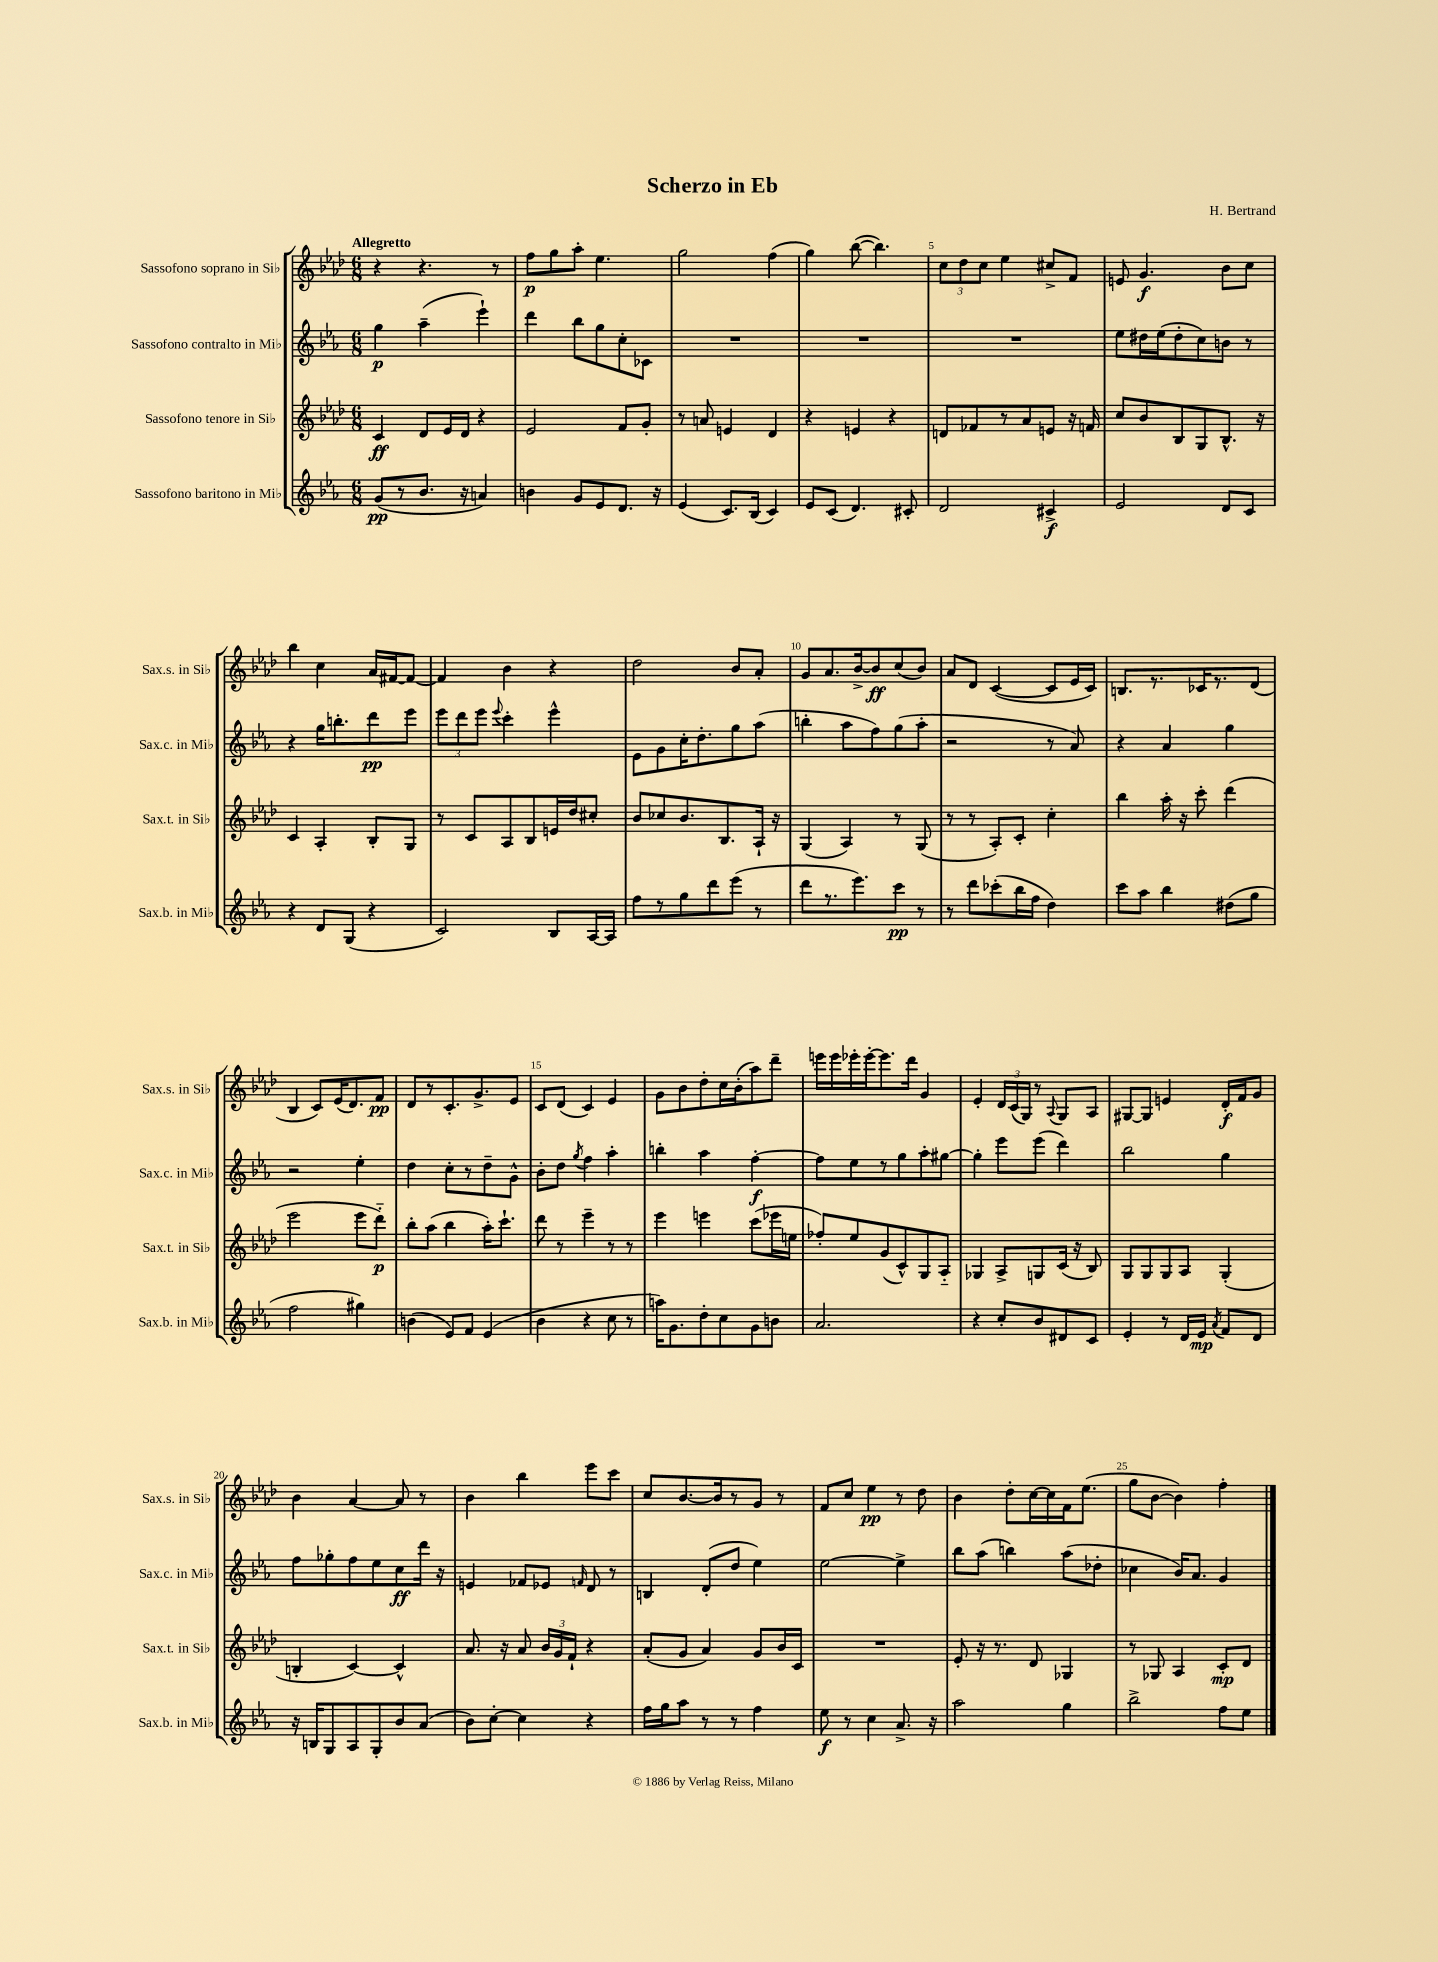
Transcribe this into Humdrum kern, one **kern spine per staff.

**kern	**kern	**kern	**kern
*staff4	*staff3	*staff2	*staff1
*clefG2	*clefG2	*clefG2	*clefG2
*k[b-e-a-]	*k[b-e-a-d-]	*k[b-e-a-]	*k[b-e-a-d-]
*M6/8	*M6/8	*M6/8	*M6/8
(8g/L	4c/	4gg\	4r
8r	.	.	.
8.b-/J	8d-/L	(4aa-~\	4.r
.	16e-/L	.	.
16r	16d-/JJ	.	.
4a/)	4r	4eee-`\)	.
.	.	.	8r
=	=	=	=
4b\	2e-/	4ddd\	8ff\L
.	.	.	8gg\
8g/L	.	8bb-\L	8aa-'\J
8e-/	.	8gg\	4.ee-\
8.d/J	8f/L	8cc'\	.
.	8g'/J	8c-\J	.
16r	.	.	.
=	=	=	=
(4e-/	8r	2.r	2gg\
.	8a/	.	.
8.c/L)	4e/	.	.
(16B-/Jk	.	.	.
4c/)	4d-/	.	(4ff\
=	=	=	=
8e-/L	4r	2.r	4gg\)
(8c/J	.	.	.
4.d/)	4e/	.	([8bb-\
.	.	.	4.bb-\])
.	4r	.	.
8c#'/	.	.	.
=	=	=	=
2d/	8d/L	2.r	12cc\L
.	.	.	12dd-\
.	8f-/	.	.
.	.	.	12cc\J
.	8r	.	4ee-\
.	8a-/	.	.
4c#^/	8e/J	.	8cc#^/L
.	16r	.	8f/J
.	16f/	.	.
=	=	=	=
2e-/	8cc/L	8ee-\L	8e/
.	8b-/	16dd#\L	4.g/
.	.	(16ee-\J	.
.	8B-/	8dd#'\	.
.	8G/	8cc\)	.
8d/L	8.B-^^/J	8b\J	8b-\L
8c/J	.	8r	8cc\J
.	16r	.	.
=	=	=	=
4r	4c/	4r	4bb-\
8d/L	4A-'/	16gg\LK	4cc\
.	.	8.bb'\	.
(8G/J	.	.	.
4r	8B-'/L	8ddd\	16a-/LL
.	.	.	[16f#/J
.	8G/J	8eee-\J	8f#/_J
=	=	=	=
2c/)	8r	12eee-\L	4f#/]
.	.	12ddd\	.
.	8c/L	.	.
.	.	12eee-\J	.
.	.	8qqeee-/	.
.	8A-/	4ccc'\	4b-\
.	8B-/	.	.
8B-/L	16e/L	4eee-^^\	4r
.	16dd-/J	.	.
[16A-/L	8cc#'/J	.	.
16A-/]JJ	.	.	.
=	=	=	=
8ff\L	8b-/L	8e-\L	2dd-\
8r	8cc-/	8g\	.
8gg\	8.b-/	16cc'\K	.
.	.	8.dd'\	.
8ddd\	.	.	.
.	8.B-/	.	.
(8eee-\J	.	8gg\	8b-/L
8r	16A-`/Jk	(8aa-\J	8a-'/J
.	16r	.	.
=	=	=	=
8ddd\L	(4G/	4bb'\	8g/L
8.r	.	.	8.a-/
.	4A-/)	8aa-\L	.
8.eee-\)	.	.	[16b-^/k
.	.	8ff\)	8b-/]
8ccc\J	8r	(8gg\	(8cc/
8r	(8G/	8aa-'\J	8b-/J)
=	=	=	=
8r	8r	2r	8a-/L
8ddd\L	8r	.	8d-/J
(8ccc-'\	8A-'/L)	.	([4c/
16bb-\L	8c'/J	.	.
16ff\JJ	.	.	.
4dd\)	4cc'\	8r	8c/]L
.	.	8a-/)	16e-/L
.	.	.	16c/JJ)
=	=	=	=
8ccc\L	4bb-\	4r	8.B/L
8aa-\J	.	.	.
.	.	.	8.r
4bb-\	16aa-'\	4a-/	.
.	16r	.	.
.	8ccc'\	.	16c-/K
.	.	.	8.r
(8dd#\L	(4ddd-\	4gg\	.
8gg\J	.	.	(8d-/J
=	=	=	=
2ff\	2eee-\	2r	4B-/
.	.	.	8c/L)
.	.	.	(16e-/K
.	.	.	8.d-/)
4gg#\)	8eee-\L	4ee-'\	.
.	8ddd-'~\J)	.	8f/J
=	=	=	=
(4b\	8bb-'\L	4dd\	8d-/L
.	(8aa-\J	.	8r
8e-/L)	4bb-\	8cc'\L	8.c'/
8f/J	.	8r	.
.	.	.	8.g^/
(4e-/	16aa-'\LK)	8dd~\	.
.	8.ccc`\J	.	.
.	.	8g^^\J	8e-/J
=	=	=	=
4b-\	8ddd-\	8b-'\L	8c/L
.	8r	8dd\J	(8d-/J
.	.	8qgg/	.
4r	4eee-~\	4ff\	4c/)
8cc\	8r	4aa-'\	4e-/
8r	8r	.	.
=	=	=	=
16aa\LK)	4eee-\	4bb'\	8g\L
8.g\	.	.	.
.	.	.	8b-\
8dd'\	4eee\	4aa-\	8dd-'\
8cc\	.	.	16cc\L
.	.	.	(16b-'\J
8g\	(8ccc\L	[4ff'\	8aa-\)
8b\J	16eee-\L	.	8ddd-~\J
.	16ee\JJ	.	.
=	=	=	=
2.a-/	8ff-'/L)	8ff\]L	16eee\LL
.	.	.	16eee\
.	8ee-/	8ee-\	16eee-'\
.	.	.	[16eee-'\J
.	(8g/	8r	8.eee-\]
.	8c^^/)	8gg\	.
.	.	.	16ddd-\Jk
.	8G/	8aa-'\	4g/
.	8A-'~/J	[8gg#\J	.
=	=	=	=
4r	4G-/	4gg#'\]	4e-'/
8cc'/L	8A-^/L	8eee-\L	24d-/LL
.	.	.	(24c/
.	.	.	24G/JJ)
8b-/	8G/	(8eee-\J	8r
.	.	.	8qqA-/
8d#/	(16c/Jk	4ddd\)	8G/L
.	16r	.	.
8c/J	8B-/)	.	8A-/J
=	=	=	=
4e-'/	8G/L	2bb-\	[8G#/L
.	8G/	.	8G#/]J
8r	8G/	.	4e/
16d/LL	8A-/J	.	.
16e-/JJ	.	.	.
8qa-/	.	.	.
8f/L	(4G'/	4gg\	16d-'/LL
.	.	.	16f/J
8d/J	.	.	8g/J
=	=	=	=
16r	4B'/	8ff\L	4b-\
16B/LK	.	.	.
8G/	.	8gg-'\	.
8A-/	[4c/)	8ff\	[4a-/
8G'/	.	8ee-\	.
8b-/	4c^^/]	8cc\	8a-/]
(8a-/J	.	16ddd\Jk	8r
.	.	16r	.
=	=	=	=
8b-\L)	8.a-/	4e/	4b-\
[8cc'\J	.	.	.
.	16r	.	.
4cc\]	8a-/	8f-/L	4bb-\
.	24b-/LL	8e-/J	.
.	24g/	.	.
.	24f`/JJ	.	.
.	.	16qqf/	.
4r	4r	8d/	8eee-\L
.	.	8r	8ccc\J
=	=	=	=
16ff\LL	(8a-'/L	4B/	8cc/L
16gg\J	.	.	.
8aa-\J	8g/J	.	[8.b-/
8r	4a-/)	(8d'/L	.
.	.	.	16b-/]k
8r	.	8dd/J	8r
4ff\	8g/L	4ee-\)	8g/J
.	16b-/L	.	8r
.	16c/JJ	.	.
=	=	=	=
8ee-\	2.r	[2ee-\	8f/L
8r	.	.	8cc/J
4cc\	.	.	4ee-\
8.a-^/	.	4ee-^\]	8r
.	.	.	8dd-\
16r	.	.	.
=	=	=	=
2aa-\	8e-'/	8bb-\L	4b-\
.	16r	(8aa-\J	.
.	8.r	.	.
.	.	4bb\)	8dd-'\L
.	8d-/	.	[16cc\L
.	.	.	16cc\]
4gg\	4G-/	(8aa-\L	16f\J
.	.	.	(8.ee-\J
.	.	8dd-'\J	.
=	=	=	=
2bb-^\	8r	4cc-\	8gg\L
.	8G-/	.	[8b-\J
.	4A-/	16b-/LK)	4b-\])
.	.	8.a-/J	.
8ff\L	8c'/L	4g/	4ff'\
8ee-\J	8d-/J	.	.
==	==	==	==
*-	*-	*-	*-
